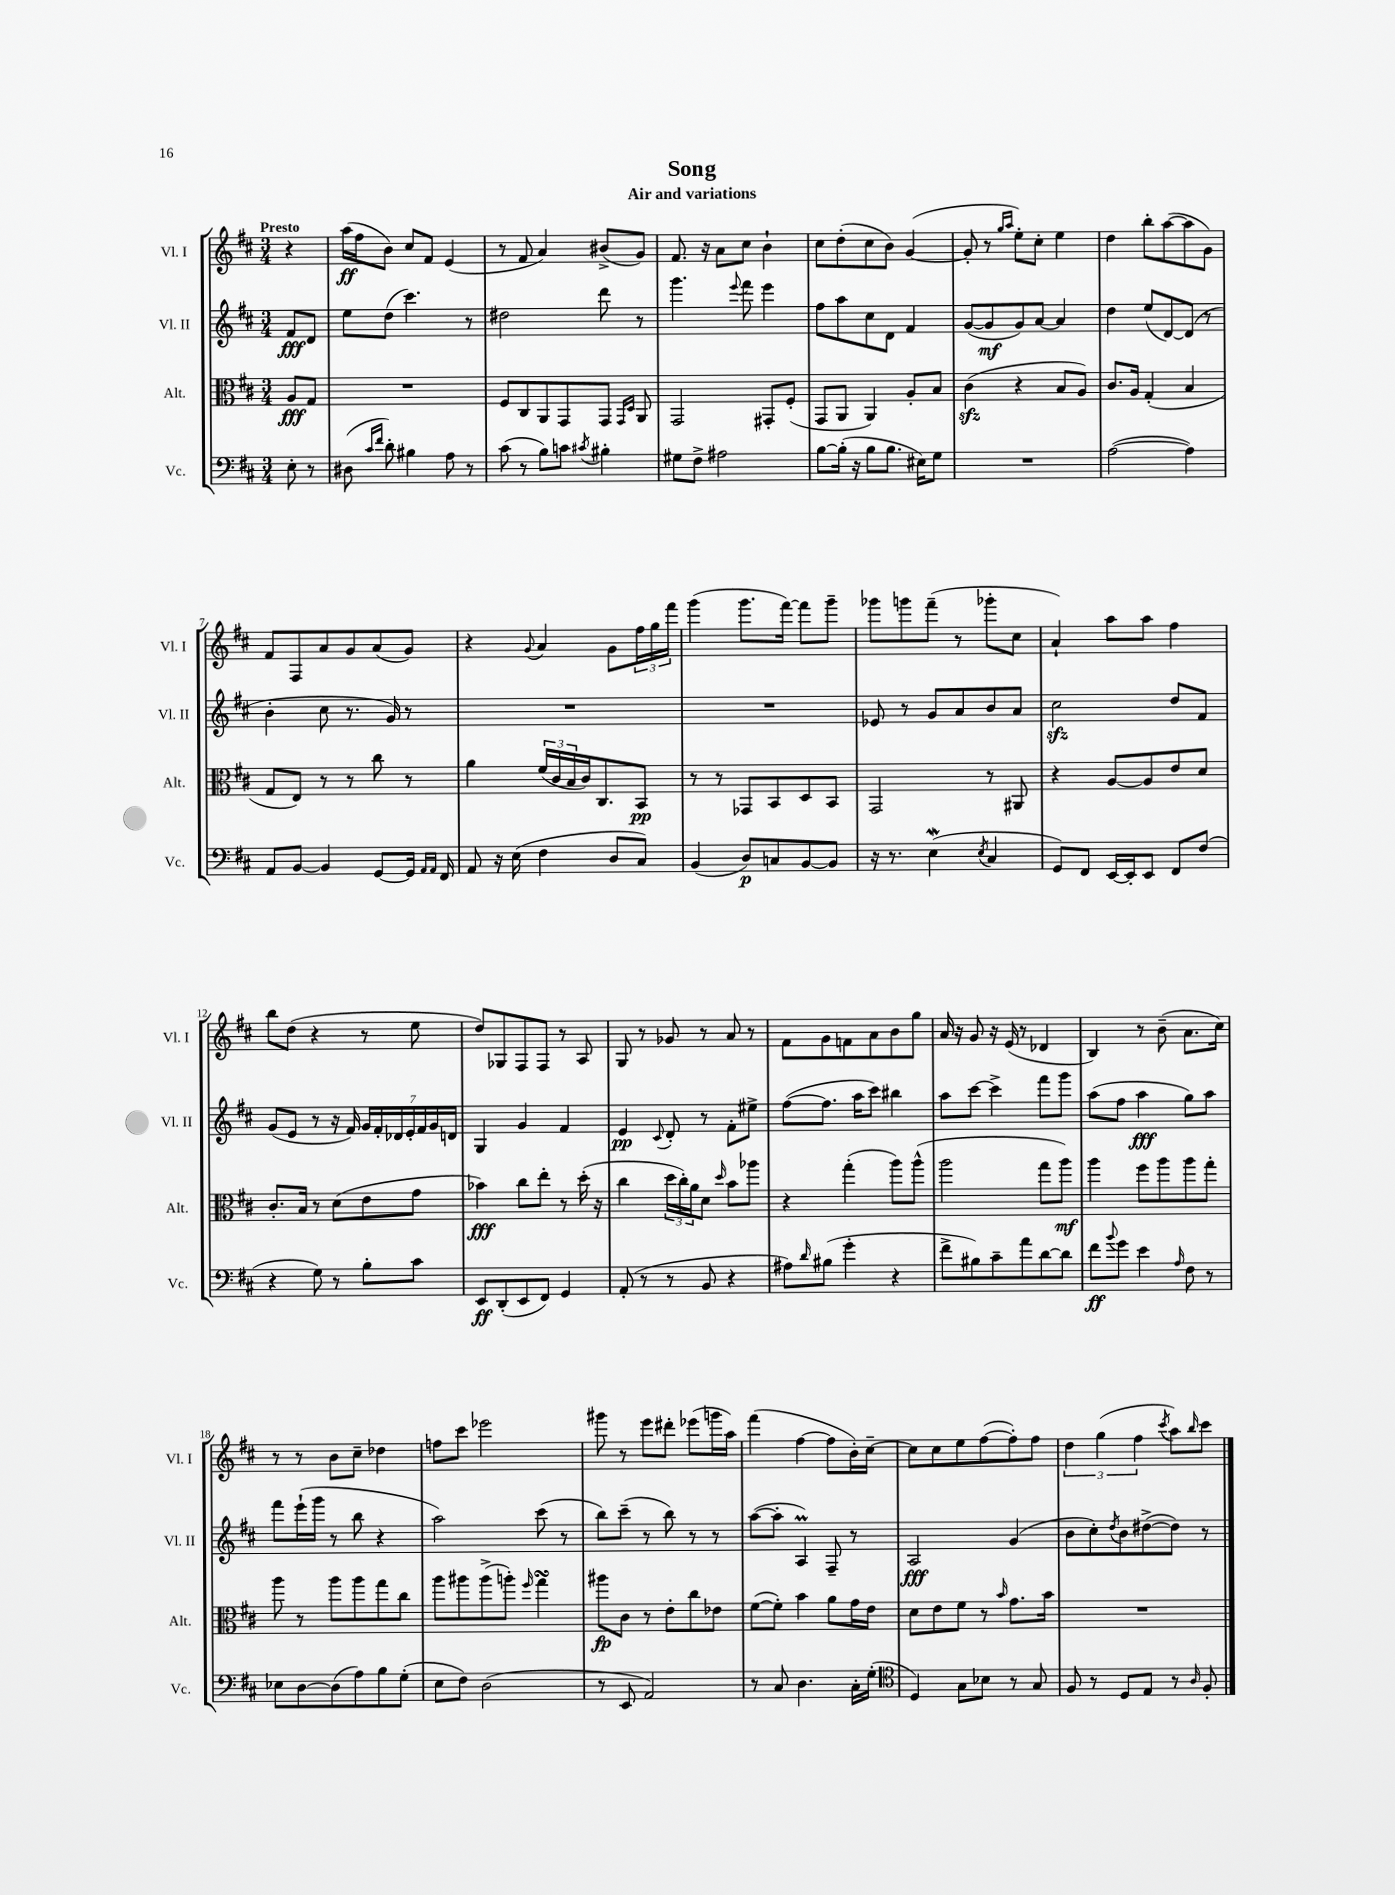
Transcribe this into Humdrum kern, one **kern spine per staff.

**kern	**kern	**kern	**kern
*staff4	*staff3	*staff2	*staff1
*clefF4	*clefC3	*clefG2	*clefG2
*k[f#c#]	*k[f#c#]	*k[f#c#]	*k[f#c#]
*M3/4	*M3/4	*M3/4	*M3/4
8E'	8A	8f#	4r
8r	8G	8d	.
=	=	=	=
(8D#	2.r	8ee	(16aa
.	.	.	16ff#
16qqc#	.	.	.
16qqf#	.	.	.
8d')	.	(8dd	8b)
4B#	.	4.ccc#)	8cc#
.	.	.	8f#
8A	.	.	(4e
8r	.	8r	.
=	=	=	=
(8c#	8F#	2dd#	8r
8r	8C#	.	8f#
8B)	8AA	.	4a)
8c	8GG	.	.
8qc#	.	.	.
4B#'	8GG	8ddd	(8b#^
.	16qqGG	.	.
.	16qqD	.	.
.	8AA	8r	8g)
=	=	=	=
8G#	2GG	4.ggg	8.f#
8F#^	.	.	.
.	.	.	16r
2A#	.	.	8a
.	.	8qqeee	.
.	.	8fff#	8cc#
.	8GG#'	4eee	4b`
.	(8F#'	.	.
=	=	=	=
[8B	8GG	8ff#	8cc#
(16B']	8AA	8aa	(8dd'
16r	.	.	.
8B	4AA)	8cc#	8cc#
8.B	.	8d	8b)
.	8A'	4f#	([4g
16E#)	.	.	.
8G	8B	.	.
=	=	=	=
2.r	(4c#	([8g	8g']
.	.	8g]	8r
.	.	.	16qqgg
.	.	.	16qqaa
.	4r	8g)	8ee')
.	.	[8a	8cc#'
.	8B	4a]	4ee
.	8A)	.	.
=	=	=	=
([2A	8.c#	4dd	4dd
.	16A	.	.
.	(4G'	(8ee	8bb'
.	.	[8d)	([8aa
4A])	4B	(8d]	8aa]
.	.	8r	8g)
=	=	=	=
8AA	8G	4b'	8f#
[8BB	8E)	.	8F#
4BB]	8r	8cc#	8a
.	8r	8.r	8g
[8GG	8cc#	.	(8a
.	.	16g)	.
16GG]	8r	8r	8g)
16qqAA	.	.	.
16qqAA	.	.	.
16FF#	.	.	.
=	=	=	=
8AA	4a	2.r	4r
16r	.	.	.
(16E	.	.	.
.	.	.	8qqg
4F#	(24f#	.	4a
.	24c#	.	.
.	24B	.	.
.	16c#)	.	.
.	8.C#	.	.
8D	.	.	8g
8C#)	8BB	.	24ff#
.	.	.	24gg
.	.	.	24fff#
=	=	=	=
(4BB	8r	2.r	(4ggg
.	8r	.	.
8D)	8GG-	.	8.ggg
8C	8BB	.	.
.	.	.	[16fff#)
[8BB	8D	.	8fff#]
8BB]	8BB	.	8ggg~
=	=	=	=
16r	2GG	8e-	8ggg-
8.r	.	.	.
.	.	8r	8ggg
(4E	.	8g	(8fff#~
.	.	8a	8r
8qE	.	.	.
4C#	8r	8b	8ggg-'
.	8AA#	8a	8cc#
=	=	=	=
8GG)	4r	2cc#	4a`)
8FF#	.	.	.
[16EE	[8A	.	8aa
16EE']	.	.	.
8EE	8A]	.	8aa
8FF#	8e	8dd	4ff#
(8F#	8d	8f#	.
=	=	=	=
4r	8.c#'	(8g	8bb
.	.	8e	(8dd
.	16B	.	.
8G)	8r	8r	4r
8r	(8d	16r	.
.	.	16f#)	.
8B'	8e	28g	8r
.	.	28f#'	.
.	.	28d-	.
.	.	28e'	.
8c#	8g	.	8ee
.	.	28f#	.
.	.	28g	.
.	.	28d	.
=	=	=	=
8EE	4b-)	4G	8dd)
(8DD'	.	.	8G-
8EE	8cc#	4g	8F#
8FF#)	8ee'	.	8F#
4GG	8r	4f#	8r
.	(16dd'	.	8A
.	16r	.	.
=	=	=	=
(8AA'	4cc#	4e	8G
8r	.	.	8r
.	.	8qqc#	.
8r	24dd	8d'	8g-
.	24cc#')	.	.
.	24a	.	.
8BB	8d	8r	8r
.	16qqdd	.	.
4r	8b	8f#'	8a
.	8aa-	8ee#^	8r
=	=	=	=
8A#)	4r	([8ff#	8f#
16qqd	.	.	.
(8B#	.	8.ff#]	8g
4g'	(4gg'	.	8f
.	.	16aa	.
.	.	8ccc#)	8a
4r	8aa)	4bb#	8b
.	(8aa^^	.	8gg
=	=	=	=
8f#^	2aa	8aa	16a
.	.	.	16r
8B#)	.	[8ccc#	8g
8c#~	.	4ccc#^]	16r
.	.	.	(16e
8a	.	.	8r
[8d	8gg	8fff#	4d-
8d]	8aa)	8ggg	.
=	=	=	=
8f#	4aa	(8aa	4B)
8qqb	.	.	.
8g	.	8ff#	.
4e	8ff#	4aa	8r
.	8aa	.	(8b~
16qqA	.	.	.
8F#	8aa	8gg)	8.a
8r	8gg'	8aa	.
.	.	.	16cc#)
=	=	=	=
8E-	8aa	8fff#	8r
[8D	8r	(16eee`	8r
.	.	16ggg	.
(8D]	8aa	8r	8b
8A)	8aa	8bb	8cc#~
8B	8gg	4r	4dd-
(8G'	8cc#	.	.
=	=	=	=
8E	8aa	2aa)	8ff
8F#)	8aa#	.	8ccc#
(2D	(8aa#^	.	2eee-
.	8aa')	.	.
.	16qqff#	.	.
.	4gg	(8ccc#	.
.	.	8r	.
=	=	=	=
8r	8aa#	8bb)	8ggg#
8EE	8c#	(8ccc#~	8r
2AA)	8r	8r	8eee
.	8e'	8bb)	8ddd#'
.	8cc#	8r	(8eee-
.	8e-	8r	16ggg
.	.	.	16aa)
=	=	=	=
8r	([8f#	([8aa	(4fff#
8C#	8f#'])	8aa']	.
4.D	4b	4A)	[4ff#
.	8a	8F#~	8ff#]
16C#'	16g	8r	16b')
(16G'	16e	.	[16cc#~
=	=	=	=
*clefC4	*	*	*
4D)	8d	2A	8cc#]
.	8e	.	8cc#
8G	8f#	.	8ee
8B-	8r	.	([8ff#
.	16qqb	.	.
8r	8.g	(4g	8ff#'])
8G	.	.	8ff#
.	16b	.	.
=	=	=	=
8F#	2.r	8b	6dd
8r	.	8cc#')	.
.	.	.	(6gg
.	.	8qdd	.
8D	.	8b	.
.	.	.	6ff#
8E	.	([8dd#^	.
.	.	.	8qccc#
8r	.	8dd#])	8aa)
16qqA	.	.	16qqbb
8F#'	.	8r	8ccc#
==	==	==	==
*-	*-	*-	*-
